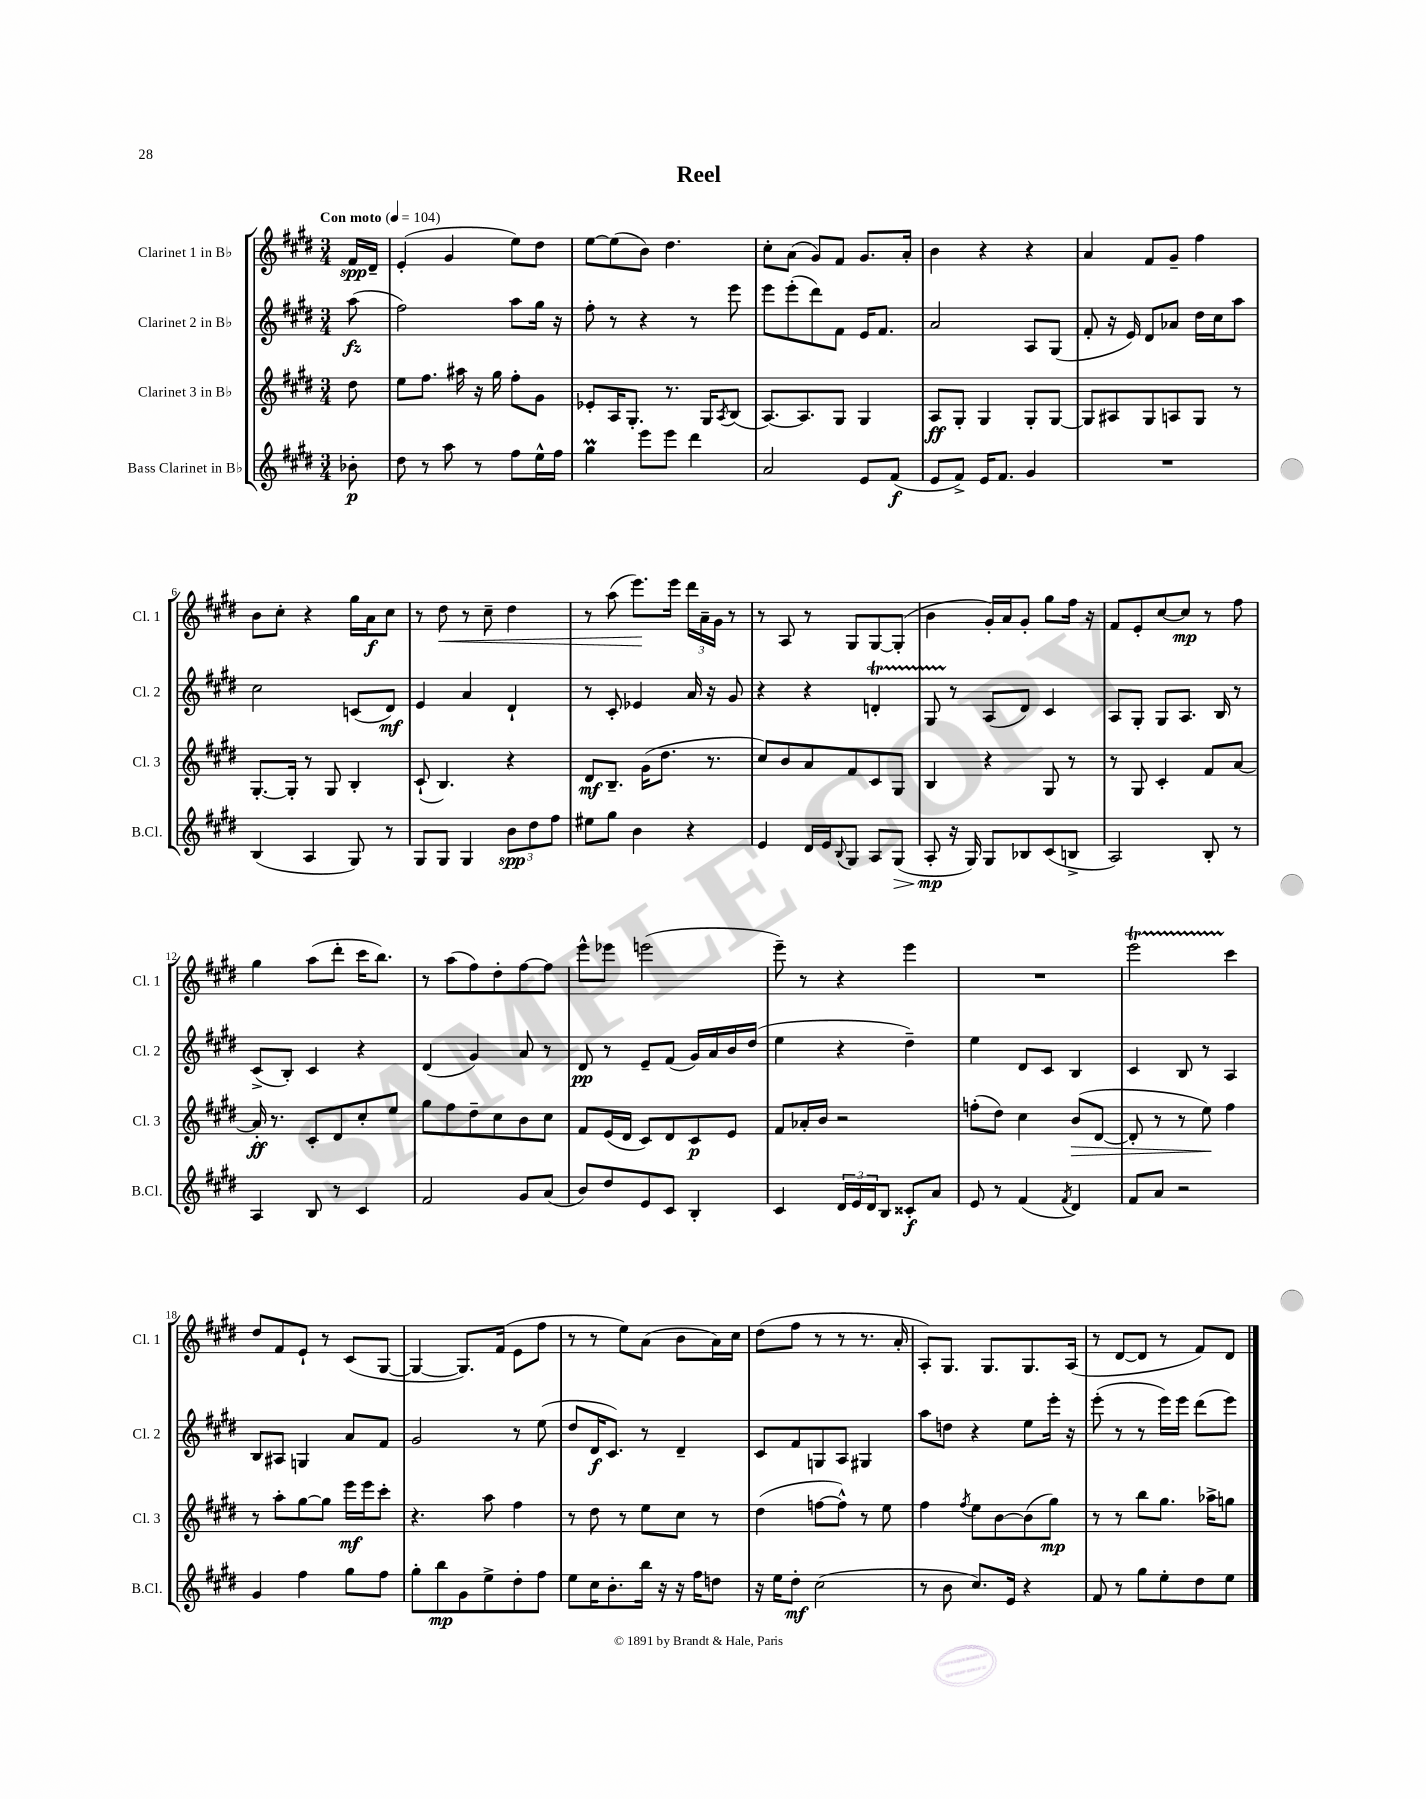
\header { title = "Reel" }
<<
\new StaffGroup <<
\new Staff = "s0" \with { instrumentName = "Clarinet 1 in Bb" shortInstrumentName = "Cl. 1" } {
    \clef treble \key e \major \numericTimeSignature \time 3/4 \partial 8 \tempo "Con moto" 4 = 104
    fis'16\spp dis'16-- |
    e'4-.( gis'4 e''8) dis''8 |
    e''8~ e''8( b'8) dis''4. |
    cis''8-. a'8( gis'8) fis'8 gis'8. a'16-. |
    b'4 r4 r4 |
    a'4 fis'8 gis'8-- fis''4 |
    b'8 cis''8-. r4 gis''16 a'16\f cis''8 |
    r8 dis''8\< r8 cis''8-- dis''4 |
    r8 a''8( e'''8.\!) e'''16 \tuplet 3/2 { dis'''16 a'16-- gis'16 } r8 |
    r8 a8 r8 gis8 gis8~ gis8-.( |
    b'4 gis'16-.) a'16 gis'8-. gis''8 fis''16 r16 |
    fis'8 e'8-. cis''8~ cis''8\mp r8 fis''8 |
    gis''4 a''8( dis'''8-. cis'''16 b''8.) |
    r8 a''8( fis''8) dis''8-. fis''8~ fis''8 |
    e'''8-^ ees'''8 e'''2( |
    e'''8--) r8 r4 e'''4 |
    R2. |
    e'''2\startTrillSpan cis'''4\stopTrillSpan |
    dis''8 fis'8 e'8-! r8 cis'8( gis8~ |
    gis4~ gis8.) fis'16( e'8 fis''8 |
    r8 r8 e''8) a'8( b'8 a'16) cis''16 |
    dis''8( fis''8 r8 r8 r8. a'16-. |
    a8-.) gis8. gis8. gis8. a16( |
    r8 dis'8~ dis'8 r8 fis'8) dis'8 \bar "|." |
}
\new Staff = "s1" \with { instrumentName = "Clarinet 2 in Bb" shortInstrumentName = "Cl. 2" } {
    \clef treble \key e \major \numericTimeSignature \time 3/4 \partial 8
    a''8\fz( |
    fis''2) a''8 gis''16 r16 |
    fis''8-. r8 r4 r8 e'''8 |
    e'''8 e'''8-.( dis'''8) fis'8 e'16 fis'8. |
    a'2 a8 gis8( |
    fis'8-. r16 e'16) dis'8 aes'8 dis''16 cis''16 a''8 |
    cis''2 c'8( dis'8\mf) |
    e'4 a'4 dis'4-! |
    r8 cis'8-. ees'4 a'16 r16 gis'8 |
    r4 r4 d'4-.\startTrillSpan |
    gis8 r8\stopTrillSpan a8( dis'8) cis'4 |
    a8 gis8-. gis8 a8. b16 r8 |
    cis'8->( b8-.) cis'4 r4 |
    dis'4( gis'4) a'8 r8 |
    dis'8\pp r8 e'8-- fis'8( gis'16) a'16 b'16 dis''16( |
    e''4 r4 dis''4--) |
    e''4 dis'8 cis'8 b4 |
    cis'4 b8 r8 a4 |
    b8 ais8 g4 a'8 fis'8 |
    gis'2 r8 e''8( |
    dis''8 dis'16\f cis'8.) r8 dis'4-- |
    cis'8 fis'8 g8 a8 gis4 |
    a''8 d''8 r4 e''8 e'''16-. r16 |
    e'''8-.( r8 r8 e'''16) e'''16 dis'''8( e'''8) \bar "|." |
}
\new Staff = "s2" \with { instrumentName = "Clarinet 3 in Bb" shortInstrumentName = "Cl. 3" } {
    \clef treble \key e \major \numericTimeSignature \time 3/4 \partial 8
    dis''8 |
    e''8 fis''8. ais''16 r16 gis''16 fis''8-. gis'8 |
    ees'8-. a16 gis8.-. r8. gis16 \acciaccatura { a8 } b8( |
    a8.~) a8. gis8 gis4 |
    a8\ff gis8-. gis4 gis8-. gis8~ |
    gis8 ais8 gis8 a8 gis8 r8 |
    gis8.~-. gis16-. r8 gis8 b4-. |
    cis'8-!( b4.) r4 |
    dis'8\mf b8.-- gis'16( dis''8. r8. |
    cis''8) b'8 a'8 fis'8 cis'8 gis8 |
    b4 r4 gis8 r8 |
    r8 gis8 cis'4-. fis'8 a'8~ |
    a'16-.\ff r8. cis'8-. dis'8 cis''8-. e''8 |
    gis''8 fis''8 dis''8-- cis''8 b'8 cis''8 |
    fis'8 e'16( dis'16 cis'8) dis'8 cis'8\p e'8 |
    fis'8 aes'16-. b'16 r2 |
    f''8-.( dis''8) cis''4 b'8\>( dis'8~ |
    dis'8-. r8 r8 e''8\!) fis''4 |
    r8 a''8-. gis''8~ gis''8 e'''16\mf e'''16 cis'''8-. |
    r4. a''8 fis''4 |
    r8 dis''8 r8 e''8 cis''8 r8 |
    dis''4( f''8~ f''8-^) r8 e''8 |
    fis''4 \acciaccatura { fis''8 } e''8 b'8~ b'8( gis''8\mp) |
    r8 r8 b''8 gis''8. aes''16-> g''8 \bar "|." |
}
\new Staff = "s3" \with { instrumentName = "Bass Clarinet in Bb" shortInstrumentName = "B.Cl." } {
    \clef treble \key e \major \numericTimeSignature \time 3/4 \partial 8
    bes'8-.\p |
    dis''8 r8 a''8 r8 fis''8 e''16-^ fis''16 |
    gis''4\prall e'''8 e'''8 dis'''4 |
    a'2 e'8 fis'8\f( |
    e'8 fis'8->) e'16 fis'8. gis'4 |
    R2. |
    b4( a4 gis8) r8 |
    gis8 gis8 gis4 \tuplet 3/2 { b'8\spp dis''8 fis''8 } |
    eis''8 gis''8 b'4 r4 |
    e'4 dis'16 e'16 \appoggiatura { b8 } gis8 a8 gis8\>( |
    a8-.\mp\! r16 gis16) gis8 bes8 cis'8( b8-> |
    a2) b8-. r8 |
    a4 b8 r8 cis'4 |
    fis'2 gis'8 a'8( |
    b'8) dis''8 e'8 cis'8 b4-. |
    cis'4 \tuplet 3/2 { dis'16 e'16 dis'16 } b8 cisis'8-.\f a'8 |
    e'8 r8 fis'4( \acciaccatura { fis'8 } dis'4) |
    fis'8 a'8 r2 |
    gis'4 fis''4 gis''8 fis''8 |
    gis''8-. b''8\mp gis'8 e''8-> dis''8-. fis''8 |
    e''8 cis''16 b'8.-. b''16 r16 r16 fis''16 d''8 |
    r16 e''16 dis''8-.\mf cis''2( |
    r8 b'8 cis''8.) e'16 r4 |
    fis'8 r8 gis''8 e''8-. dis''8 e''8 \bar "|." |
}
>>
>>
